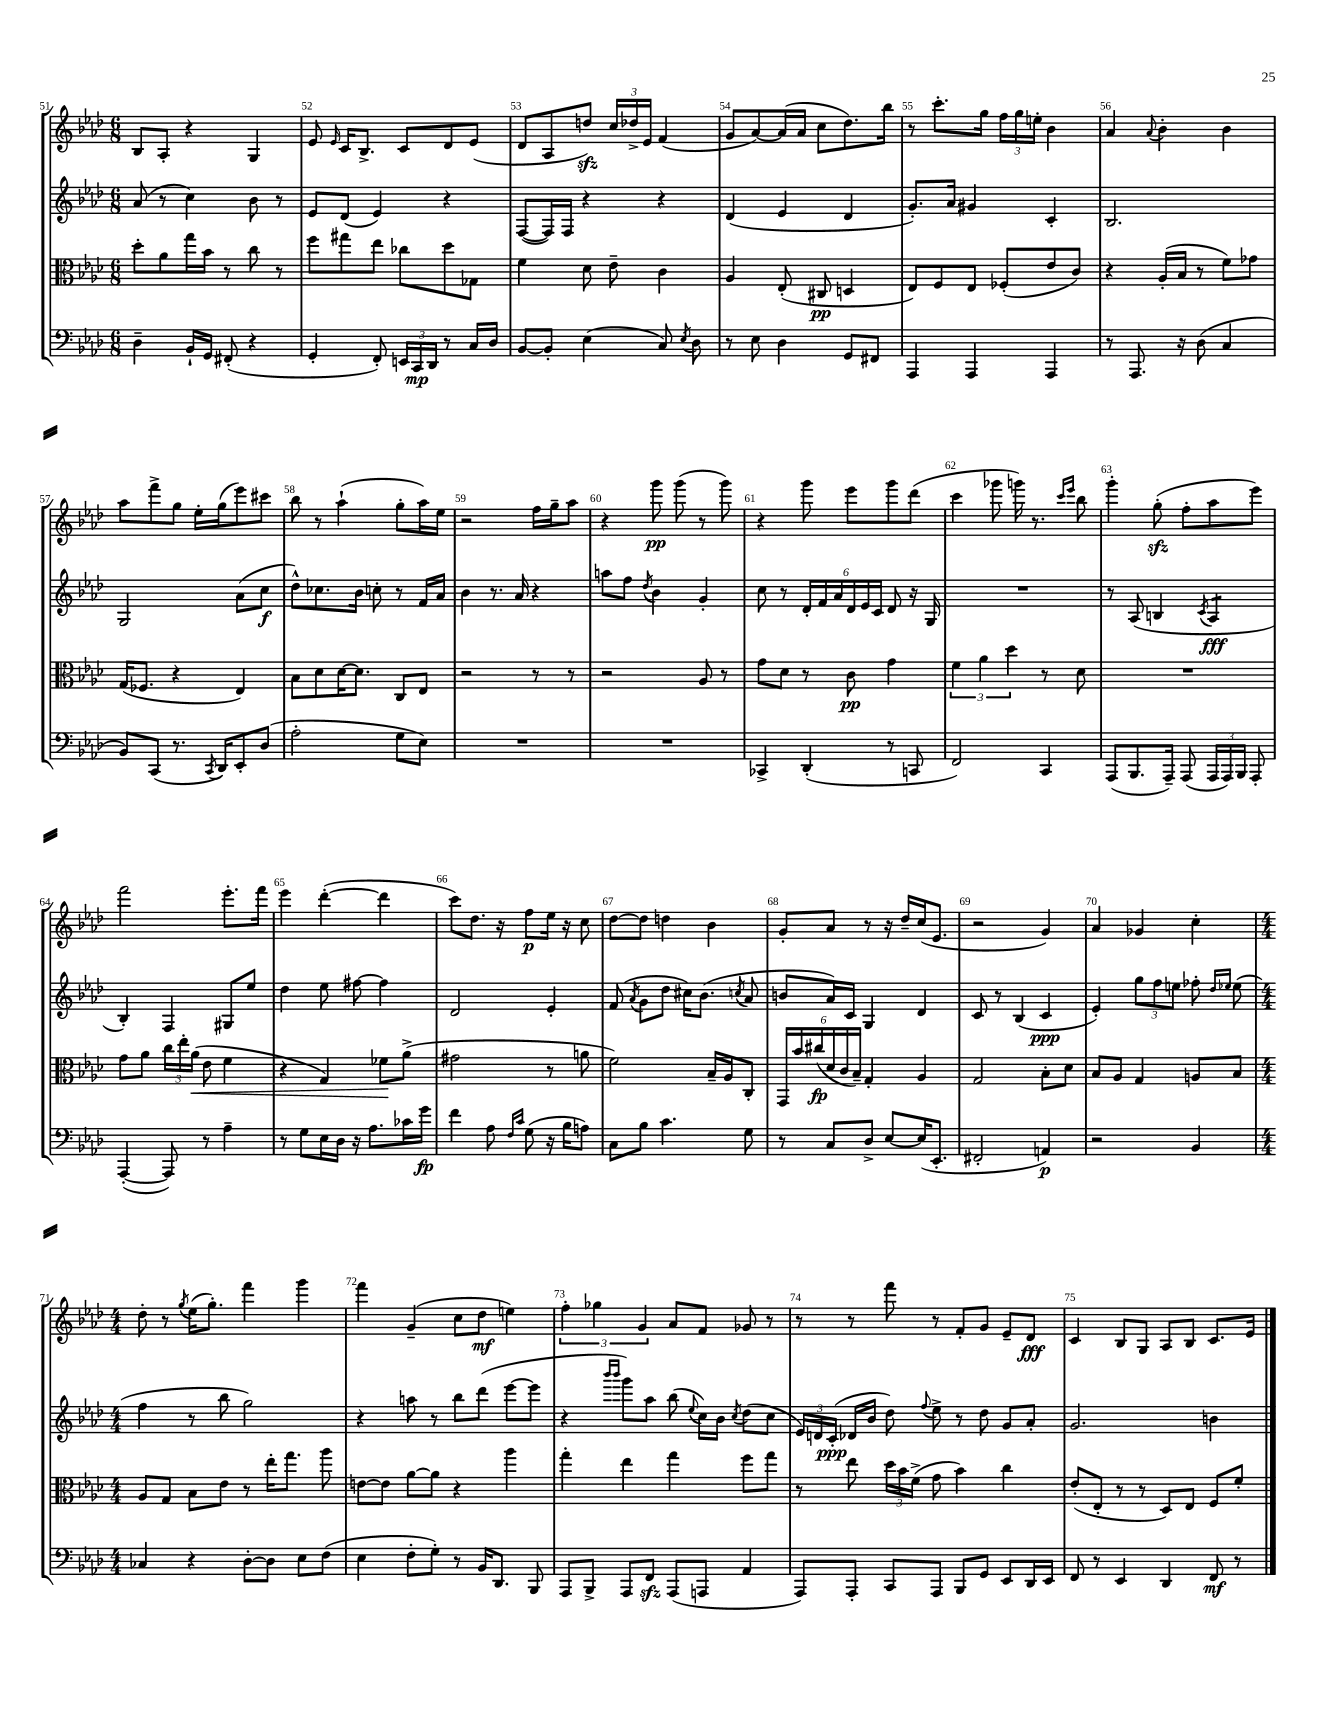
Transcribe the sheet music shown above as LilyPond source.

<<
\new StaffGroup <<
\new Staff = "s0" {
    \clef treble \key aes \major \numericTimeSignature \time 6/8
    \autoBeamOff bes8[ aes8]-. r4 g4 |
    ees'8 \grace { ees'16 } c'16[ bes8.]-> c'8[ des'8 ees'8]( |
    des'8[ aes8 d''8]\sfz) \tuplet 3/2 { c''16[ des''16-> ees'16] } f'4( |
    g'8[ aes'8~) aes'16( aes'16] c''8[ des''8.) bes''16] |
    r8 c'''8.[-. g''16] \tuplet 3/2 { f''16[ g''16 e''16]-. } bes'4 |
    aes'4 \appoggiatura { aes'8 } bes'4-. bes'4 |
    aes''8[ f'''8-> g''8] ees''16[-. g''16( ees'''8) cis'''8] |
    bes''8 r8 aes''4-!( g''8[-. aes''16) ees''16] |
    r2 f''16[ g''16-- aes''8] |
    r4 g'''8\pp g'''8( r8 g'''8) |
    r4 g'''8 ees'''8[ g'''8 des'''8]( |
    c'''4 ges'''8 g'''16) r8. \grace { c'''16[ ees'''16] } bes''8 |
    g'''4-. g''8-.\sfz( f''8[-. aes''8 ees'''8]) |
    f'''2 ees'''8.[-. f'''16] |
    ees'''4 des'''4~-.( des'''4 |
    c'''8[) des''8.] r16 f''8[\p ees''16] r16 c''8 |
    des''8[~ des''8] d''4 bes'4 |
    g'8[-. aes'8] r8 r16 des''16[-- c''16( ees'8.] |
    r2 g'4) |
    aes'4 ges'4 c''4-. |
    \numericTimeSignature \time 4/4 des''8-. r8 \acciaccatura { g''8 } ees''16[( g''8.]-.) f'''4 g'''4 |
    f'''4 g'4--( c''8[ des''8]\mf e''4) |
    \tuplet 3/2 { f''4-. ges''4 g'4 } aes'8[ f'8] ges'8 r8 |
    r8 r8 f'''8 r8 f'8[-. g'8] ees'8[-- des'8]\fff |
    c'4 bes8[ g8] aes8[ bes8] c'8.[ ees'16] \bar "|." |
}
\new Staff = "s1" {
    \clef treble \key aes \major \numericTimeSignature \time 6/8
    \autoBeamOff aes'8( r8 c''4) bes'8 r8 |
    ees'8[ des'8]( ees'4) r4 |
    f8[~( f16) f16] r4 r4 |
    des'4( ees'4 des'4 |
    g'8.[-.) aes'16] gis'4 c'4-. |
    bes2. |
    g2 aes'8[( c''8]\f |
    des''8[-^) ces''8. bes'16] c''8-. r8 f'16[ aes'16] |
    bes'4 r8. aes'16 r4 |
    a''8[ f''8] \acciaccatura { des''8 } bes'4 g'4-. |
    c''8 r8 \tuplet 6/4 { des'16[-. f'16 aes'16 des'16 ees'16 c'16] } des'8 r16 g16 |
    R2. |
    r8 aes8( b4 \acciaccatura { c'8 } aes4:8\fff |
    bes4-.) f4 gis8[ ees''8] |
    des''4 ees''8 fis''8~ fis''4 |
    des'2 ees'4-. |
    f'8( \acciaccatura { aes'8 } g'8[ des''8] cis''16[) bes'8.]( \acciaccatura { c''8 } aes'8 |
    b'8[ aes'16) c'16] g4 des'4 |
    c'8 r8 bes4( c'4\ppp |
    ees'4-.) \tuplet 3/2 { g''8[ f''8 e''8] } fes''8-. \grace { des''16[ ees''16] } ees''8( |
    \numericTimeSignature \time 4/4 f''4 r8 bes''8 g''2) |
    r4 a''8 r8 bes''8[ des'''8]( ees'''8[~ ees'''8] |
    r4 \grace { bes'''16[ bes'''16] } g'''8[) aes''8] bes''8( \appoggiatura { ees''8 } c''16[) bes'16] \acciaccatura { c''8 } des''8[( c''8] |
    \tuplet 3/2 { ees'16[) d'16 c'16]-.\ppp( } des'16[ bes'16] des''8) \appoggiatura { f''8 } ees''8-> r8 des''8 g'8[ aes'8]-. |
    g'2. b'4 \bar "|." |
}
\new Staff = "s2" {
    \clef alto \key aes \major \numericTimeSignature \time 6/8
    \autoBeamOff des''8[-. aes'8 g''16 bes'16] r8 c''8 r8 |
    f''8[ gis''8 ees''8] ces''8[ des''8 ges8] |
    f'4 des'8 ees'8-- c'4 |
    aes4 ees8-.( cis8\pp d4 |
    ees8[) f8 ees8] fes8[-.( ees'8 c'8]) |
    r4 aes16[-.( bes16] r8 f'8[) ges'8] |
    g16[( fes8.] r4 ees4) |
    bes8[ des'8 des'16~ des'8.] c8[ ees8] |
    r2 r8 r8 |
    r2 aes8 r8 |
    g'8[ des'8] r8 c'8\pp g'4 |
    \tuplet 3/2 { f'4 aes'4 des''4 } r8 des'8 |
    R2. |
    g'8[ aes'8] \tuplet 3/2 { c''16[ ees''16-. aes'16]\<( } ees'8 f'4 |
    r4 g4) fes'8[\! aes'8]->( |
    gis'2 r8 a'8 |
    f'2) bes16[-- aes16 c8]-. |
    \tuplet 6/4 { g,16[ bes'16 cis''16\fp( des'16 c'16 bes16]--) } g4-. aes4 |
    g2 bes8[-. des'8] |
    bes8[ aes8] g4 a8[ bes8] |
    \numericTimeSignature \time 4/4 aes8[ g8] bes8[ ees'8] r8 ees''16[-. g''8.] aes''8 |
    e'8[~ e'8] aes'8[~ aes'8] r4 aes''4 |
    g''4-. ees''4 g''4 f''8[ g''8] |
    r8 ees''8 \tuplet 3/2 { des''16[ bes'16 f'16]->( } g'8 bes'4) c''4 |
    ees'8[-.( ees8]-. r8 r8 des8[) ees8] f8[ f'8]-. \bar "|." |
}
\new Staff = "s3" {
    \clef bass \key aes \major \numericTimeSignature \time 6/8
    \autoBeamOff des4-- bes,16[-! g,16] fis,8-.( r4 |
    g,4-. f,8-.) \tuplet 3/2 { e,16[ c,16\mp des,16] } r8 c16[ des16] |
    bes,8[~ bes,8]-. ees4( c8) \acciaccatura { ees8 } des8 |
    r8 ees8 des4 g,8[ fis,8] |
    aes,,4 aes,,4 aes,,4 |
    r8 aes,,8. r16 des8( c4 |
    bes,8[) c,8]( r8. \acciaccatura { c,8 } des,16[) ees,8-. des8]( |
    aes2-. g8[ ees8]) |
    R2. |
    R2. |
    ces,4-> des,4-.( r8 c,8 |
    f,2) c,4 |
    aes,,8[( bes,,8. aes,,16]--) aes,,8( \tuplet 3/2 { aes,,16[ aes,,16) bes,,16] } aes,,8-. |
    aes,,4~-.( aes,,8) r8 aes4-- |
    r8 g8[ ees16 des16] r16 aes8.[ ces'16 g'16]\fp |
    f'4 aes8 \grace { f16[ c'16] } g8( r16 bes16[ a8]) |
    c8[ bes8] c'4. g8 |
    r8 c8[ des8]-> ees8[~ ees16( ees,8.]-. |
    fis,2-. a,4\p) |
    r2 bes,4 |
    \numericTimeSignature \time 4/4 ces4 r4 des8[~-. des8] ees8[ f8]( |
    ees4 f8[-. g8]-.) r8 bes,16[ des,8.] bes,,8 |
    aes,,8[ bes,,8]-> aes,,8[ f,8]\sfz aes,,8[( a,,8] aes,4 |
    aes,,8[) aes,,8]-. c,8[ aes,,8] bes,,8[ g,8] ees,8[ des,16 ees,16] |
    f,8 r8 ees,4 des,4 f,8\mf r8 \bar "|." |
}
>>
>>
\layout { \context { \Score currentBarNumber = #51 \override BarNumber.break-visibility = ##(#f #t #t) barNumberVisibility = #all-bar-numbers-visible } }
